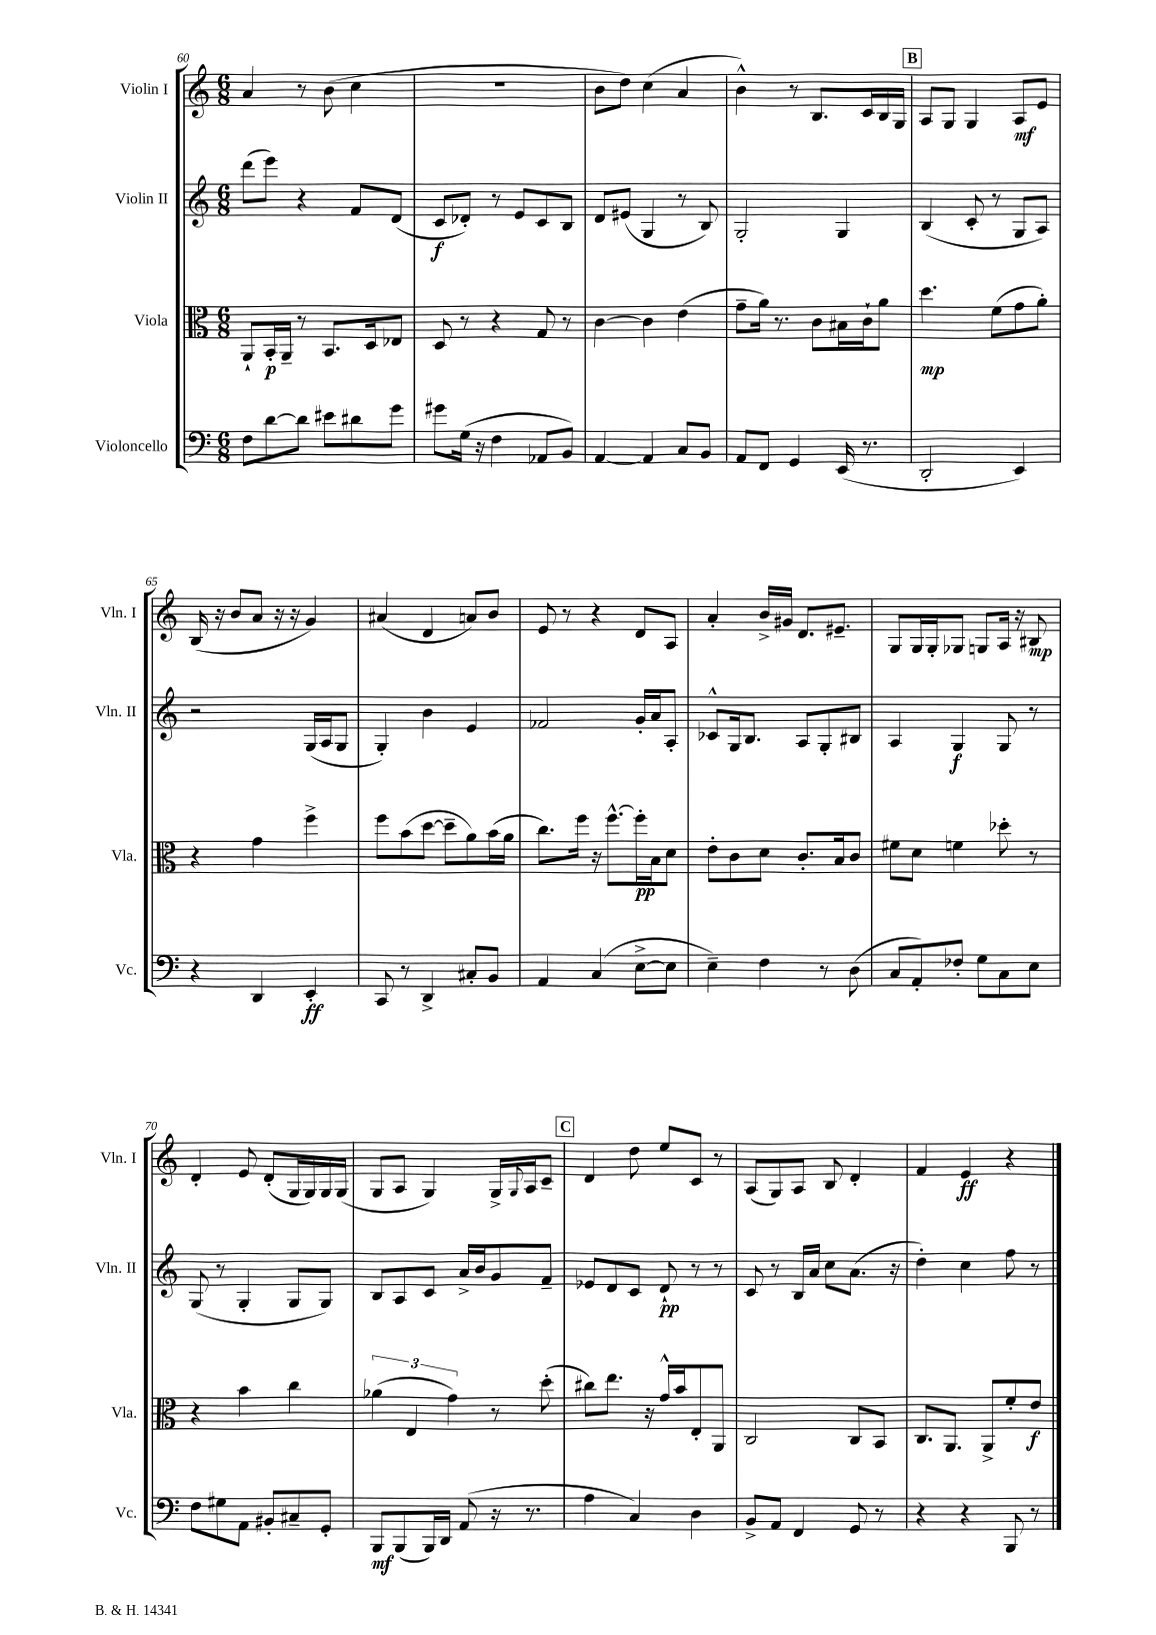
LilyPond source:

<<
\new StaffGroup <<
\new Staff = "s0" \with { instrumentName = "Violin I" shortInstrumentName = "Vln. I" } {
    \clef treble \key c \major \numericTimeSignature \time 6/8
    a'4 r8 b'8( c''4 |
    R2. |
    b'8 d''8) c''4( a'4 |
    b'4-^) r8 b8. c'16 b16 g16 |
    \mark \markup { \box "B" } a8 g8 g4 a8\mf e'8 |
    b16( r16 b'8 a'8 r16 r16 g'4) |
    ais'4( d'4 a'8) b'8 |
    e'8 r8 r4 d'8 a8 |
    a'4-. b'16-> gis'16 d'8. eis'8.-- |
    g8 g16 g16-. ges8 g8 a16 r16 bis8\mp |
    d'4-. e'8 d'8-.( g16 g16) g16 g16( |
    g8 a8 g4) g16-> \appoggiatura { g8 } a16 c'8-- |
    \mark \markup { \box "C" } d'4 d''8 e''8 c'8 r8 |
    a8( g8) a8 b8 d'4-. |
    f'4 e'4\ff r4 \bar "|." |
}
\new Staff = "s1" \with { instrumentName = "Violin II" shortInstrumentName = "Vln. II" } {
    \clef treble \key c \major \numericTimeSignature \time 6/8
    d'''8( e'''8) r4 f'8 d'8( |
    c'8\f des'8-.) r8 e'8 c'8 b8 |
    d'8 eis'8( g4 r8 b8) |
    g2-. g4 |
    \mark \markup { \box "B" } b4( c'8-. r8 g8 a8) |
    r2 g16( a16 g8 |
    g4-.) b'4 e'4 |
    fes'2 g'16-. a'16 a8-. |
    ces'8-^ g16 b8. a8 g8-. bis8 |
    a4 g4\f g8 r8 |
    g8( r8 g4-. g8 g8) |
    b8 a8 c'8 a'16-> b'16 g'8 f'8-- |
    \mark \markup { \box "C" } ees'8 d'8 c'8 d'8-!\pp r8 r8 |
    c'8 r8 b16 a'16 c''8 a'8.( r16 |
    d''4-.) c''4 f''8 r8 \bar "|." |
}
\new Staff = "s2" \with { instrumentName = "Viola" shortInstrumentName = "Vla." } {
    \clef alto \key c \major \numericTimeSignature \time 6/8
    a,8-! b,16-.\p a,16-- r8 b,8. d16 ees8 |
    d8 r8 r4 g8 r8 |
    c'4~ c'4 e'4( |
    g'8-- a'16) r8. c'8 bis16 c'16-! a'8 |
    \mark \markup { \box "B" } d''4.\mp f'8( g'8 a'8-.) |
    r4 g'4 f''4-> |
    f''8 b'8( d''8~ d''8-- a'8) b'16( a'16 |
    c''8.) f''16 r16 f''8.~-^ f''16-.\pp b16 d'8 |
    e'8-. c'8 d'8 c'8.-. b16 c'8 |
    fis'8 d'8 f'4 des''8-. r8 |
    r4 b'4 c''4 |
    \tuplet 3/2 { aes'4( e4 g'4) } r8 d''8-.( |
    \mark \markup { \box "C" } cis''8) e''8. r16 g'16-^ b'16 e8-. a,8 |
    c2 c8 b,8 |
    c8. a,8. a,8-> f'8-. e'8\f \bar "|." |
}
\new Staff = "s3" \with { instrumentName = "Violoncello" shortInstrumentName = "Vc." } {
    \clef bass \key c \major \numericTimeSignature \time 6/8
    f8 d'8~ d'8 eis'8 dis'8 g'8 |
    gis'8 g16( r16 f4 aes,8 b,8) |
    a,4~ a,4 c8 b,8 |
    a,8 f,8 g,4 e,16( r8. |
    \mark \markup { \box "B" } d,2-. e,4) |
    r4 d,4 e,4-.\ff |
    c,8 r8 d,4-> cis8-. b,8 |
    a,4 c4( e8~-> e8 |
    e4--) f4 r8 d8( |
    c8 a,8-.) fes8-. g8 c8 e8 |
    f8 gis8 a,8 bis,8-. cis8-- g,8-. |
    b,,8\mf b,,8( b,,16) d,16 a,8( r16 r8. |
    \mark \markup { \box "C" } a4 c4) d4 |
    b,8-> a,8 f,4 g,8 r8 |
    r4 r4 b,,8 r8 \bar "|." |
}
>>
>>
\layout { \context { \Score currentBarNumber = #60 } }
